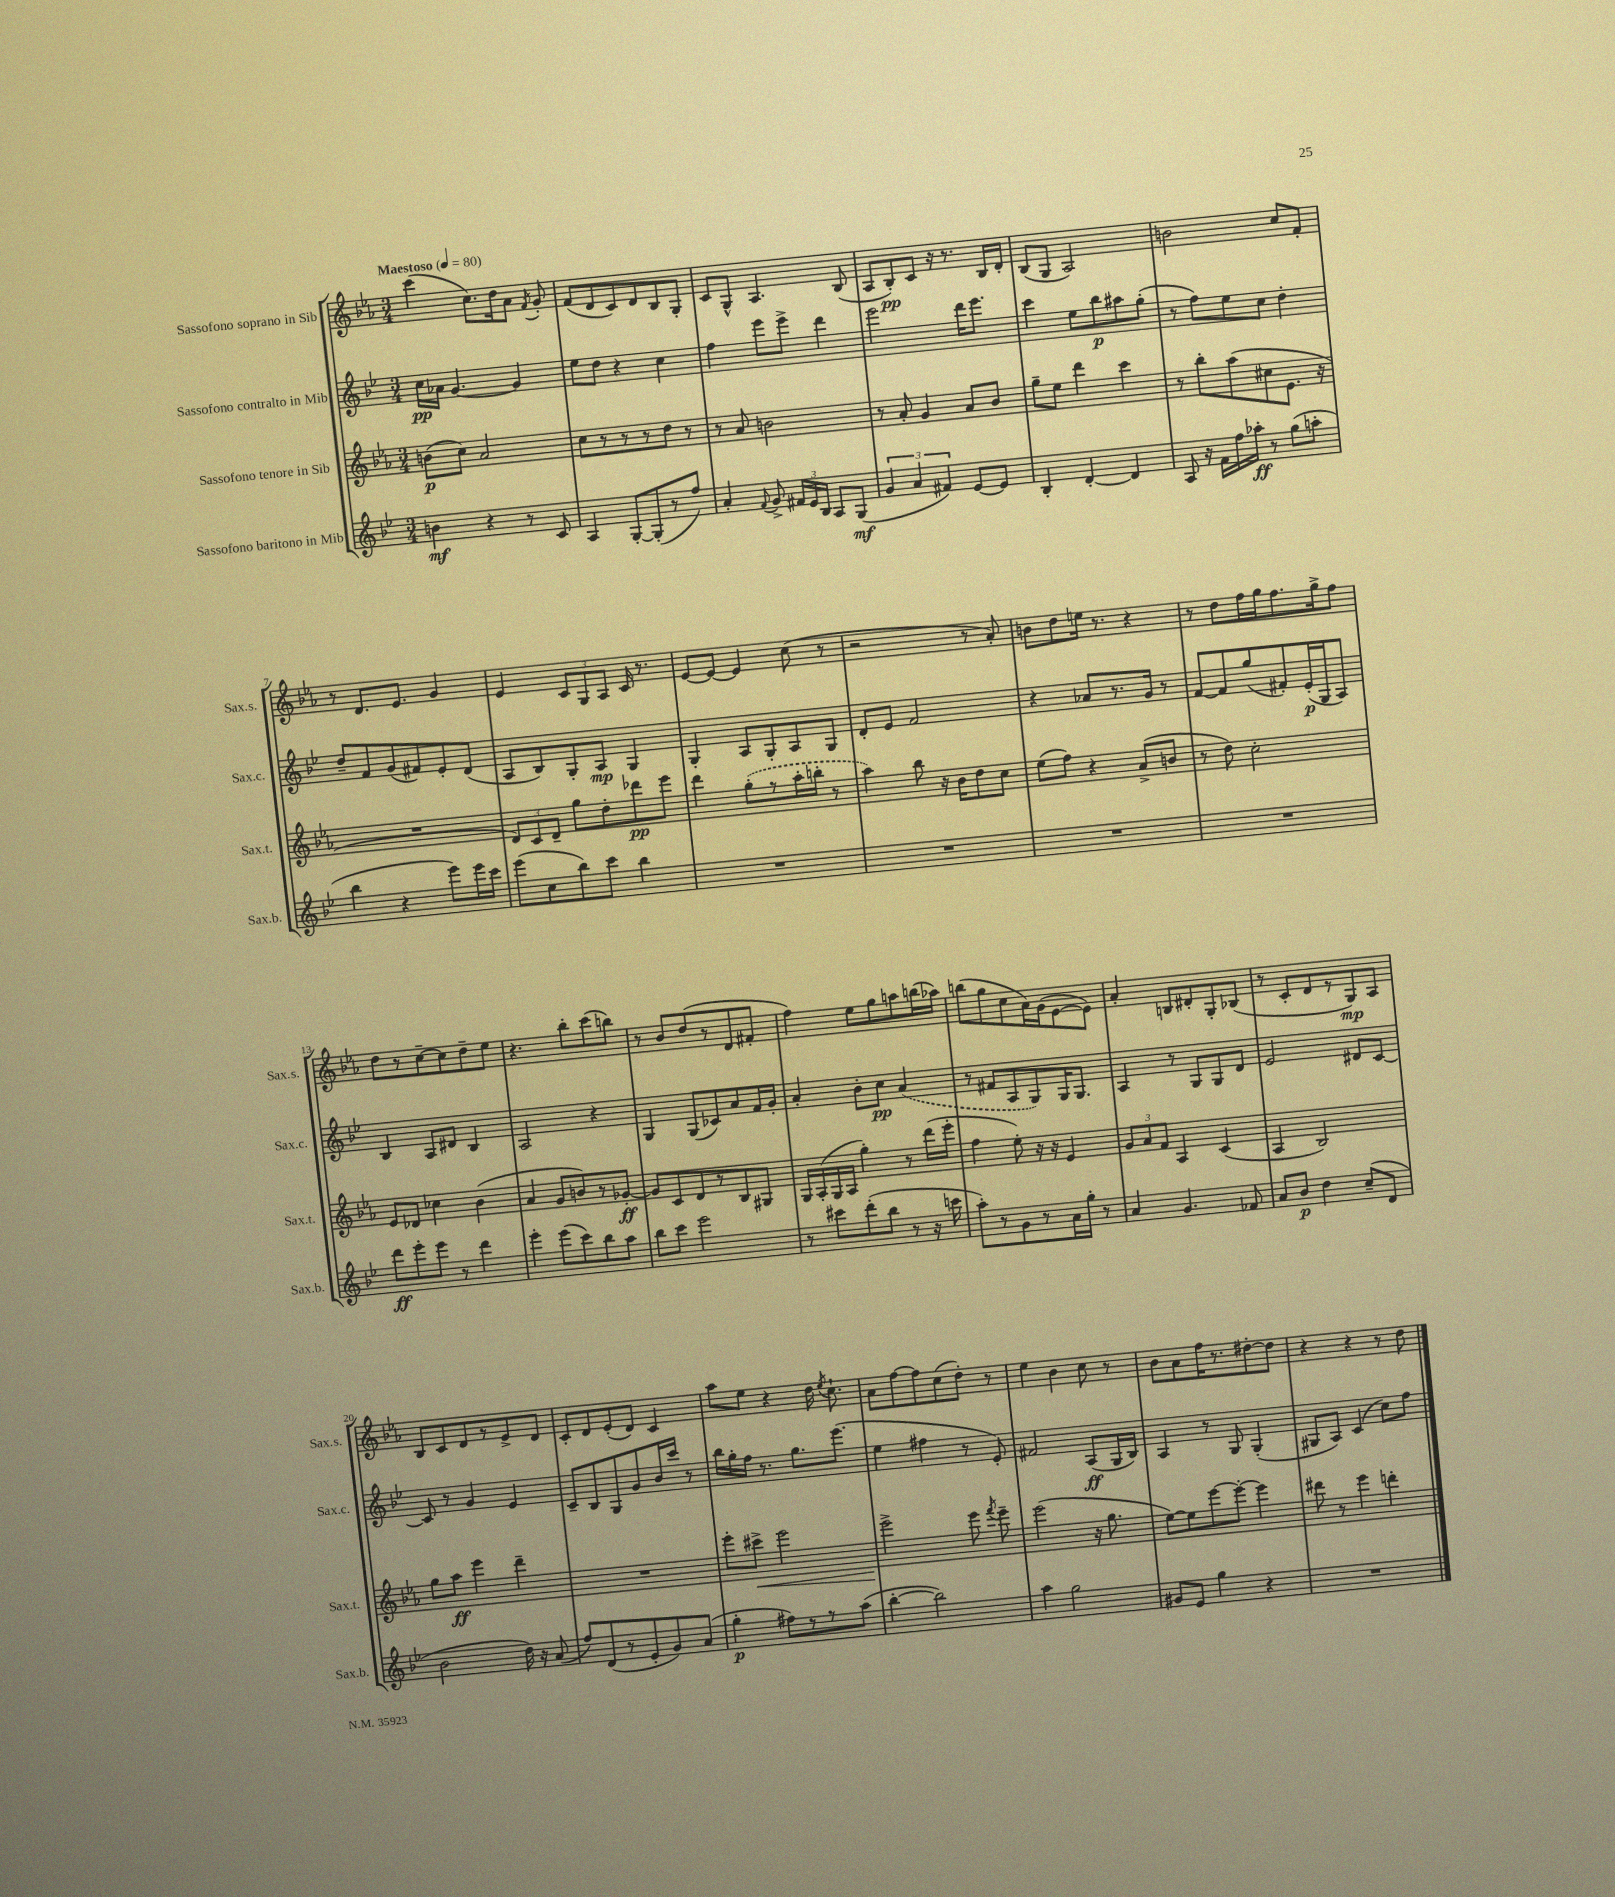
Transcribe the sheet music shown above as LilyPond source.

<<
\new StaffGroup <<
\new Staff = "s0" \with { instrumentName = "Sassofono soprano in Sib" shortInstrumentName = "Sax.s." } {
    \clef treble \key ees \major \numericTimeSignature \time 3/4 \tempo "Maestoso" 4 = 80
    \autoBeamOff c'''4( c''8.[) d''16 aes'8] \acciaccatura { f'8 } g'8-. |
    f'8[( d'8 c'8) d'8 bes8 g8]-. |
    c'8[ g8]-^ aes4. bes8( |
    aes8[ bes8-.\pp) c'8] r16 r8. bes16[ d'16]-. |
    bes8[( g8] aes2) |
    b'2 c''8[ f'8]-. |
    r8 d'8.[ ees'8.] g'4 |
    ees'4 \tuplet 3/2 { c'8[ g8 aes8] } c'16 r8. |
    ees'8[~ ees'8]~ ees'4 c''8( r8 |
    r2 r8 aes'8-.) |
    b'8[ d''8 e''16] r8. r4 |
    r8 d''8[ f''16 g''16 f''8. g''16-> f''8] |
    d''8[ r8 c''8~-- c''8 d''8-- ees''8] |
    r4. bes''8[-. c'''8( b''8]) |
    r8 bes'8[ d''8( r8 d'8 fis'8]-. |
    f''4) ees''8[ g''8 a''8 b''16( aes''16]) |
    b''8[( g''8 c''8 aes'16) g'16( ees'8~ ees'8]) |
    aes'4-. b8[ dis'8-. g8-. bes8]( |
    r8 c'8[-. d'8 r8 g8\mp) aes8] |
    bes8[ c'8 d'8 r8 ees'8-> d'8] |
    c'8[-. d'8 ees'8-.( d'8]) c'4 |
    aes''8[ ees''8] r4 d''16 \acciaccatura { ees''8 } c''8.-! |
    aes'8[ f''8~ f''8 c''8( d''8]-.) r8 |
    ees''4 bes'4 c''8 r8 |
    bes'8[ aes'8 f''16 r8. dis''8~-. dis''8] |
    r4 r4 r8 d''8 \bar "|." |
}
\new Staff = "s1" \with { instrumentName = "Sassofono contralto in Mib" shortInstrumentName = "Sax.c." } {
    \clef treble \key bes \major \numericTimeSignature \time 3/4
    \autoBeamOff c''16[\pp aes'16] g'4.~ g'4 |
    ees''8[ d''8] r4 c''4 |
    f''4 ees'''8[ ees'''8]-> d'''4 |
    ees'''2 d'''16[ ees'''8.] |
    c'''4 ees''8[ bes''8\p ais''8 g''8]-.( |
    r8 f''8[) ees''8 c''8] d''4-. |
    d''8[-- f'8 g'8( fis'8) ees'8-. d'8]( |
    a8[ bes8) g8-. a8]\mp g4 |
    g4-. a8[ g8-. a8 g8] |
    d'8[-. ees'8] f'2 |
    r4 aes'8[ r8. g'16] r8 |
    f'8[~ f'8 g''8( fis'8-.) ees'16-.\p( g16 a8]) |
    bes4 a8[ dis'8] bes4 |
    a2 r4 |
    g4 g8[( ces'8) a'8 f'16 g'16]-. |
    a'4-. bes'8[-. c''8]\pp \once \slurDashed a'4( |
    r8 fis'8[ a8 g8) g16 g8.] |
    a4 r8 g8[ g8 d'8] |
    ees'2 dis'8[ c'8]~ |
    c'8 r8 g'4 ees'4 |
    c'8[-- bes8 g8 g'8 bes'16 c'''16] r8 |
    bes''16[ g''16-. f''16] r8. g''8.[ ees'''8.]( |
    ees''4 fis''4 r8 ees'8-.) |
    fis'2 a8[\ff( g16 bes16]) |
    a4 r8 g8 g4-.( |
    gis8[ a8]) c'4( c''8[) f''8] \bar "|." |
}
\new Staff = "s2" \with { instrumentName = "Sassofono tenore in Sib" shortInstrumentName = "Sax.t." } {
    \clef treble \key ees \major \numericTimeSignature \time 3/4
    \autoBeamOff b'8[\p( c''8]) aes'2 |
    c''8[ r8 r8 r8 d''8] r8 |
    r8 aes'8 b'2 |
    r8 aes'8-. g'4 aes'8[ bes'8] |
    g''8[-- ees''8] d'''4 c'''4 |
    r8 bes''8[-. aes''8( cis''8 ees'8.] r16 |
    R2. |
    \tuplet 3/2 { d'8[) c'8 d'8]-- } g''8[ d''8-. des'''8\pp ees'''8] |
    d'''4 \once \slurDashed g''8[-.( r8 aes''16-. b''16]-. r8 |
    aes''4) bes''8 r16 bes'16[ d''8 c''8] |
    ees''8[( f''8]) r4 aes'8[->( b'8] |
    r8 d''8) c''2-. |
    ees'8[ des'8] ces''4 bes'4( |
    aes'4 g'8[ b'8) r8 ges'8]~-.\ff |
    ges'8[ c'8 d'8 r8 bes8 gis8] |
    g16[ aes16-.( g16 aes16] g''4-.) r8 d'''16[( ees'''16]-. |
    f''4 ees''8-.) r16 r16 ees'4 |
    \tuplet 3/2 { g'8[ aes'8 f'8] } aes4 c'4( |
    aes4 bes2) |
    g''8[ aes''8]\ff ees'''4 d'''4-- |
    R2. |
    ees'''8[-. cis'''8]->\< ees'''2 |
    ees'''2->\! ees'''8 \acciaccatura { f'''8 } ees'''8-- |
    ees'''2( r16 g''8. |
    ees''8[~) ees''8 ees'''8~ ees'''8]~-. ees'''4 |
    dis'''8 r8 ees'''4 d'''4-. \bar "|." |
}
\new Staff = "s3" \with { instrumentName = "Sassofono baritono in Mib" shortInstrumentName = "Sax.b." } {
    \clef treble \key bes \major \numericTimeSignature \time 3/4
    \autoBeamOff b'4\mf r4 r8 c'8 |
    a4 g8[~-. g8-.( r8 f''8]) |
    a'4-. \appoggiatura { f'8 } g'8-> \tuplet 3/2 { fis'16[ ees'16 bes16] } a8[ g8]\mf( |
    \tuplet 3/2 { g'4 a'4 fis'4) } ees'8[~ ees'8] |
    bes4-. d'4~-. d'4 |
    a8 r16 f'16[ f''16 aes''16]-.\ff r8 g''8[( a''8]-. |
    bes''4 r4 ees'''8[) ees'''16 c'''16] |
    ees'''8[( c''8 bes''8) c'''8] bes''4 |
    R2. |
    R2. |
    R2. |
    R2. |
    d'''8[\ff ees'''8-. ees'''8] r8 d'''4 |
    ees'''4-. ees'''8[( c'''8) bes''8 a''8] |
    bes''8[ c'''8] ees'''2 |
    r8 cis'''8[ d'''8-.( bes''8] r8 r16 c'''16 |
    a''8[-.) r8 g'8 r8 a'16 g''16]-. r8 |
    a'4 g'4. fes'8 |
    a'8[ bes'8]\p d''4 c''8[--( d'8] |
    bes'2 d''16) r16 a'8( |
    f''8[) d'8( r8 ees'8-. g'8) a'8]( |
    g''4-.\p fis''8[) r8 r8 a''8]( |
    bes''4~-. bes''2) |
    a''4 g''2 |
    gis'8[ ees'8] g''4 r4 |
    R2. \bar "|." |
}
>>
>>
